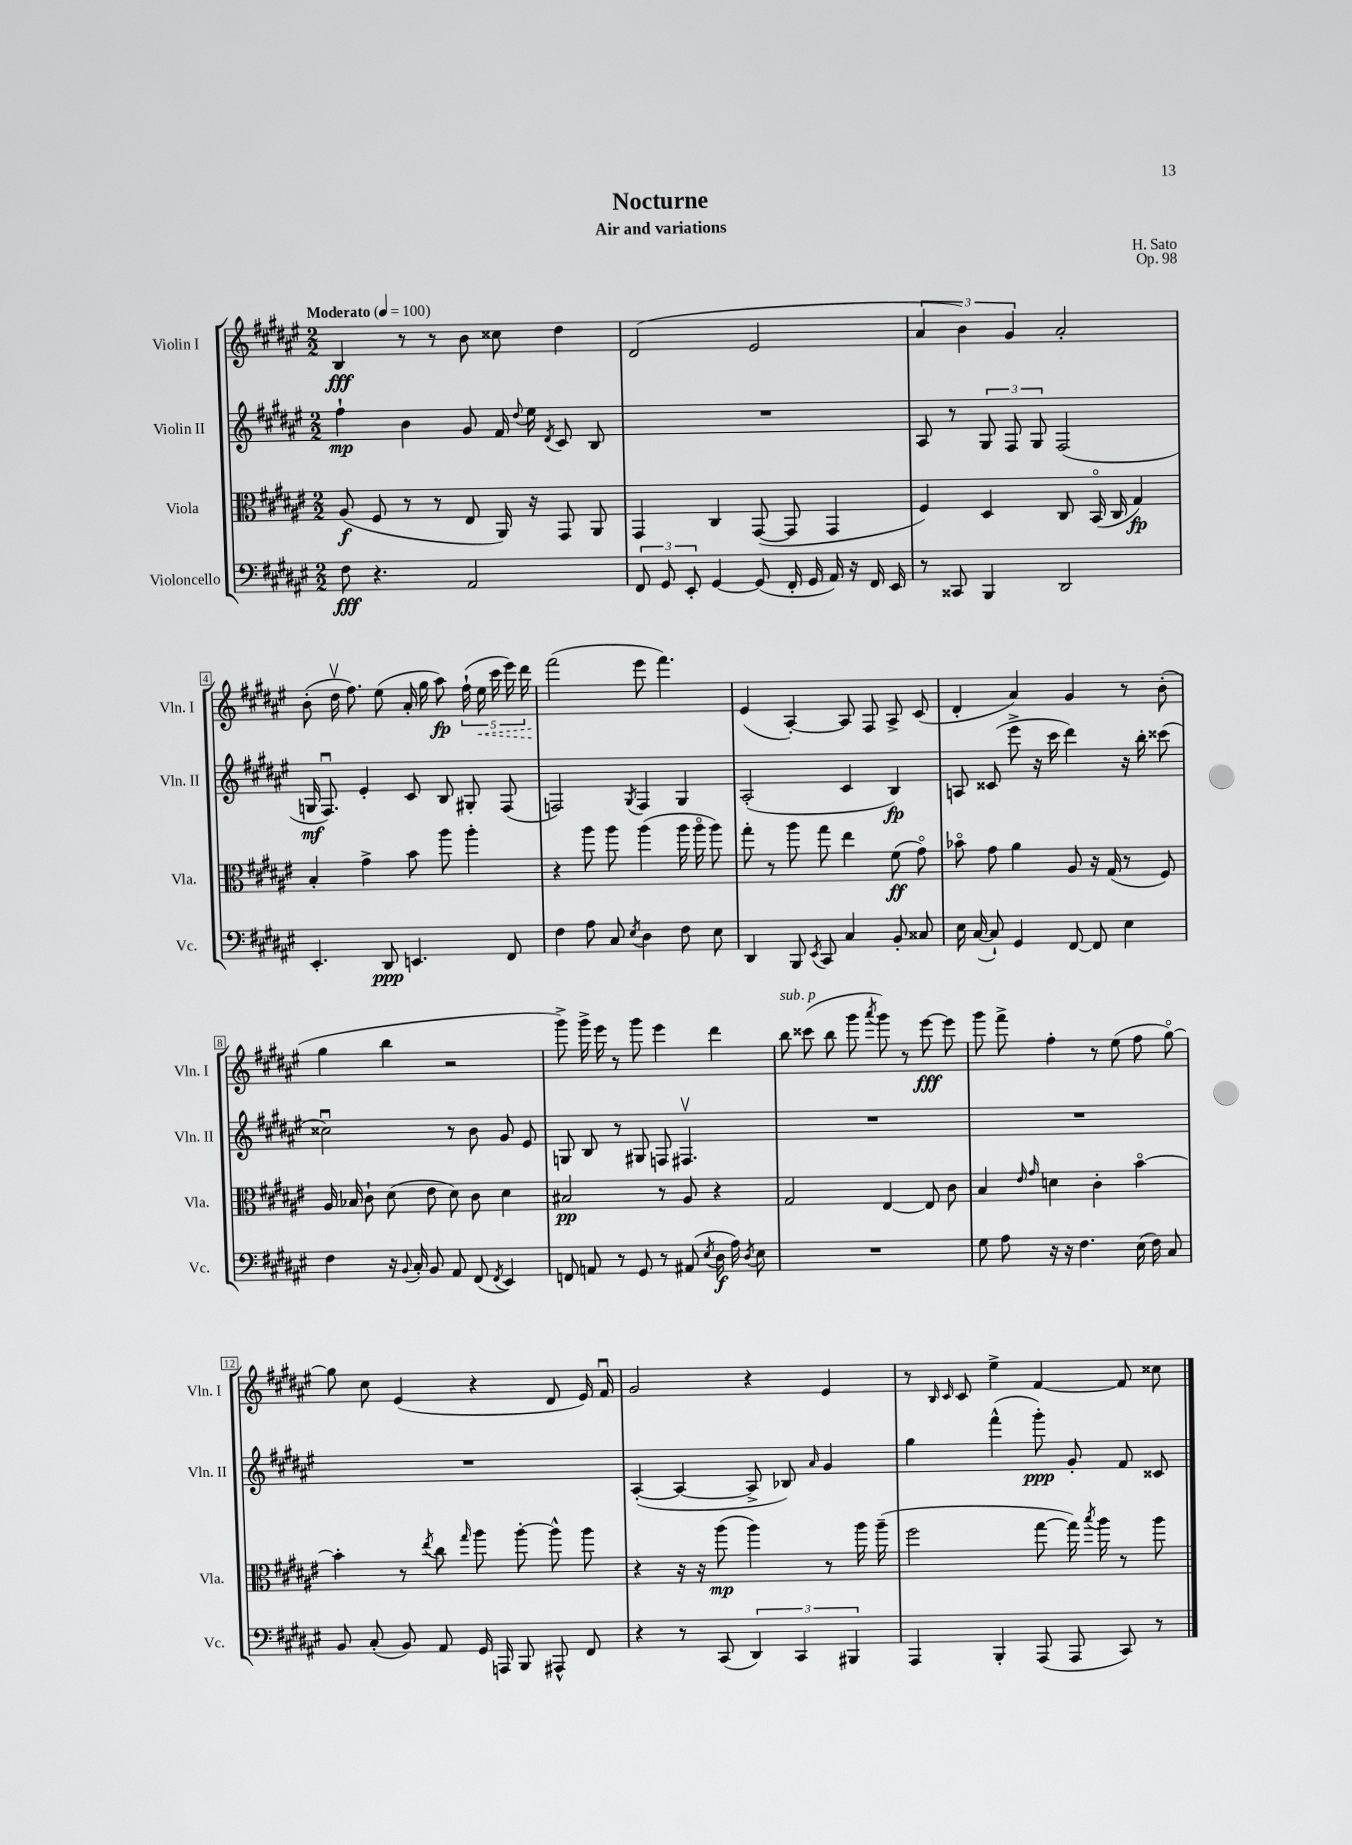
\header { title = "Nocturne" composer = "H. Sato" subtitle = "Air and variations" opus = "Op. 98" }
<<
\new StaffGroup <<
\new Staff = "s0" \with { instrumentName = "Violin I" shortInstrumentName = "Vln. I" } {
    \clef treble \key fis \major \numericTimeSignature \time 2/2 \tempo "Moderato" 4 = 100
    \autoBeamOff b4\fff r8 r8 b'8 cisis''8 dis''4 |
    dis'2( eis'2 |
    \tuplet 3/2 { ais'4 b'4) gis'4 } ais'2-. |
    b'8-.( dis''16\upbow fis''8.) eis''8( ais'16-. gis''16 ais''8\fp) \tuplet 5/4 { fis''16-!( \once \override Hairpin.style = #'dashed-line eis''16\< cis'''16 eis'''16) dis'''16\! } |
    fis'''2( eis'''8 fis'''4.) |
    eis'4( ais4~-.) ais8 fis8 ais8-> cis'8( |
    dis'4-. ais'4) gis'4 r8 b'8-.( |
    gis''4 b''4 r2 |
    gis'''8->) gis'''16-> eis'''16 r8 gis'''8 eis'''4 dis'''4 |
    b''8^\markup { \italic "sub. p" } cisis'''8( b''8 gis'''8 \acciaccatura { ais'''8 } gis'''8) r8 eis'''8~\fff eis'''8 |
    gis'''8 fis'''8-> fis''4-. r8 eis''8( fis''8 gis''8~\flageolet) |
    gis''8 cis''8 eis'4( r4 dis'8 eis'16) fis'16\downbow |
    gis'2 r4 eis'4 |
    r8 \grace { b16 cis'16 } cis'8 eis''4-> fis'4~ fis'8 cisis''8 \bar "|." |
}
\new Staff = "s1" \with { instrumentName = "Violin II" shortInstrumentName = "Vln. II" } {
    \clef treble \key fis \major \numericTimeSignature \time 2/2
    \autoBeamOff fis''4-!\mp b'4 gis'8 fis'16 \appoggiatura { dis''8 } eis''16 \acciaccatura { dis'8 } cis'8 b8 |
    R1 |
    ais8 r8 \tuplet 3/2 { gis8 fis8 gis8 } fis2( |
    g16\mf fis8.\downbow) eis'4-. cis'8 b8 gis8-. fis8( |
    f2) \acciaccatura { gis8 } f4 gis4 |
    ais2-.( cis'4 b4\fp) |
    a8 cisis'8( eis'''8-> r16 cis'''16 dis'''4) r16 b''16-. cisis'''8( |
    cisis''2\downbow) r8 b'8 gis'8 eis'8 |
    g8 b8 r8 gis8 f8 fis4.\upbow |
    R1 |
    R1 |
    R1 |
    ais4~-.( ais4~ ais8-> bes8) \grace { ais'16 } gis'4 |
    gis''4 fis'''4-^( gis'''8-.\ppp) gis'8-. fis'8 cisis'8 \bar "|." |
}
\new Staff = "s2" \with { instrumentName = "Viola" shortInstrumentName = "Vla." } {
    \clef alto \key fis \major \numericTimeSignature \time 2/2
    \autoBeamOff ais8\f( fis8 r8 r8 eis8 ais,16) r16 gis,8 ais,8 |
    gis,4 cis4 gis,8~( gis,8 gis,4 |
    fis4) dis4 cis8 b,16\flageolet( cis16 gis4\fp) |
    b4-. gis'4-> b'8 ais''8 ais''4-. |
    r4 ais''8 ais''8 ais''4( ais''16 ais''16\flageolet ais''8) |
    gis''8-. r8 ais''8 gis''8 eis''4 fis'8\ff( gis'8\flageolet) |
    bes'8\flageolet gis'8 ais'4 ais8 r16 gis16( r8 fis8) |
    ais16 bes16 cis'8-! dis'8( eis'8 dis'8) cis'8 dis'4 |
    bis2\pp r8 ais8 r4 |
    gis2 eis4~ eis8 cis'8 |
    b4 \grace { eis'16 gis'16 } d'4 cis'4-. b'4~\flageolet |
    b'4-. r8 \acciaccatura { eis''8 } cis''8 \grace { gis''16 } ais''8 ais''8~-. ais''8-^ ais''8 |
    r4 r16 r16 ais''8\mp( ais''4) r8 ais''16 ais''16--( |
    fis''2 gis''8~ gis''16) \acciaccatura { b''8 } ais''16 r8 ais''8 \bar "|." |
}
\new Staff = "s3" \with { instrumentName = "Violoncello" shortInstrumentName = "Vc." } {
    \clef bass \key fis \major \numericTimeSignature \time 2/2
    \autoBeamOff fis8\fff r4. ais,2 |
    \tuplet 3/2 { fis,8 gis,8 eis,8-. } gis,4~ gis,8( fis,16-. gis,16 ais,16) r16 fis,16 eis,16 |
    r8 cisis,8 b,,4 dis,2 |
    eis,4.-. dis,8\ppp e,4. fis,8 |
    fis4 ais8 cis8 \acciaccatura { eis8 } dis4 fis8 eis8 |
    dis,4 b,,8 \acciaccatura { eis,8 } cis,8 cis4 b,8-. cisis8 |
    eis16 cis16~( cis8-!) gis,4 fis,8~ fis,8 eis4 |
    fis4 r16 \appoggiatura { b,8 } cis16-. b,8 ais,8 fis,8( \acciaccatura { fis,8 } eis,4) |
    f,8 a,8 r8 gis,8 r8 ais,8( \acciaccatura { eis8 } dis16\f ais16) \acciaccatura { dis8 } eis8 |
    R1 |
    gis8 ais8 r16 r16 fis4. eis16( fis16) cis8 |
    b,8 cis8-.( b,8) ais,8 gis,16 a,,16 b,,8 ais,,8-^ fis,8 |
    r4 r8 cis,8( \tuplet 3/2 { dis,4) cis,4 bis,,4 } |
    ais,,4 b,,4-. ais,,8( ais,,8 cis,8) r8 \bar "|." |
}
>>
>>
\layout { \context { \Score \override BarNumber.stencil = #(make-stencil-boxer 0.1 0.3 ly:text-interface::print) } }
